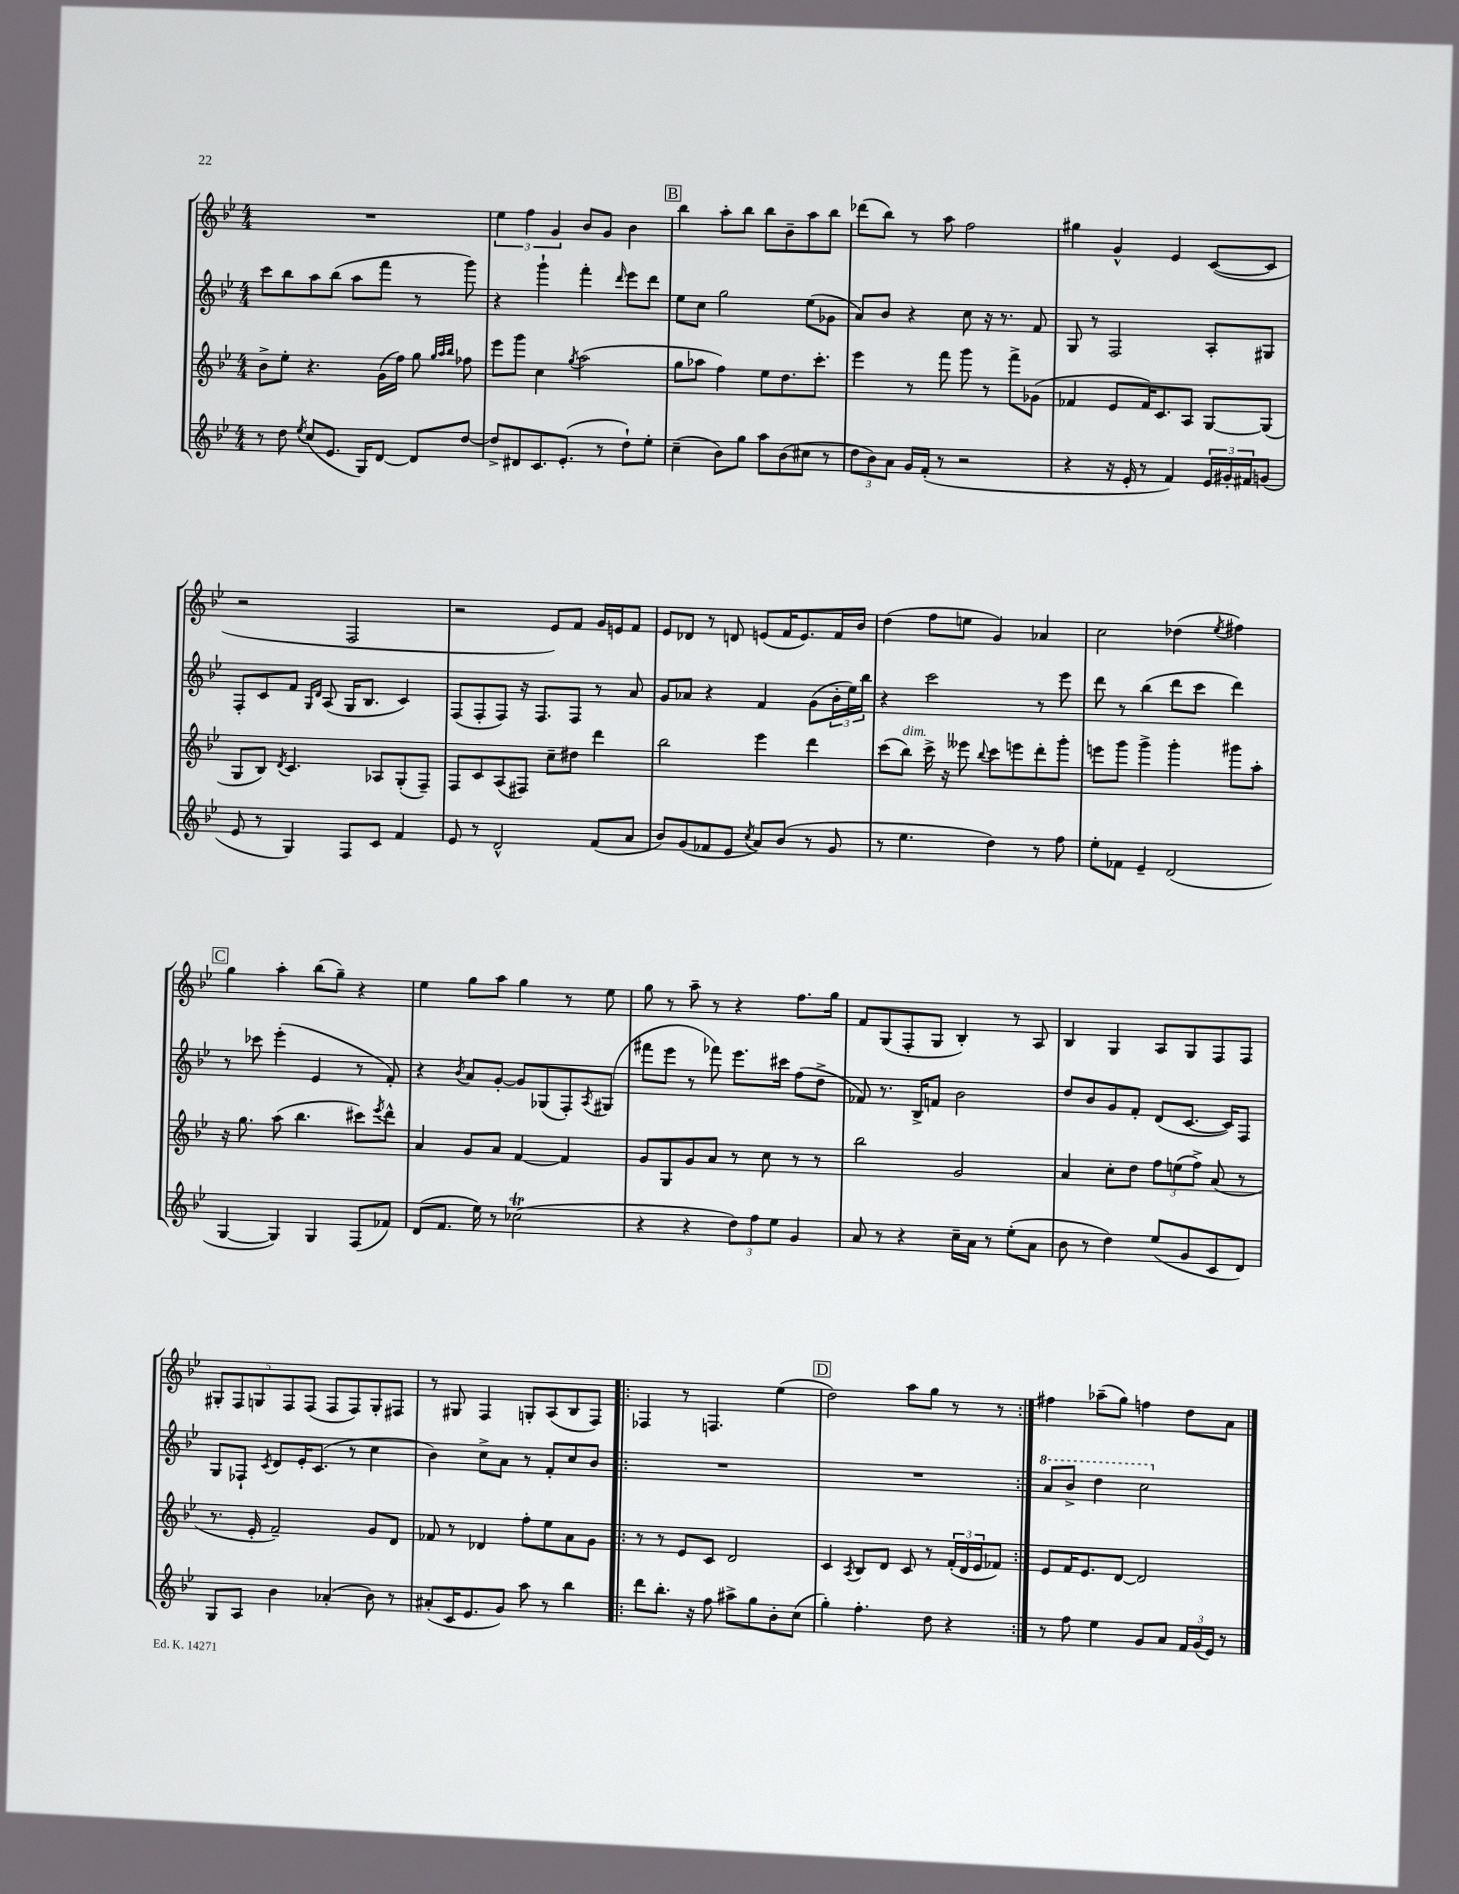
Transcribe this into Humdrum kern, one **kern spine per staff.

**kern	**kern	**kern	**kern
*staff4	*staff3	*staff2	*staff1
*clefG2	*clefG2	*clefG2	*clefG2
*k[b-e-]	*k[b-e-]	*k[b-e-]	*k[b-e-]
*M4/4	*M4/4	*M4/4	*M4/4
8r	8b-^\L	8ccc\L	1r
8dd\	8ee-'\J	8bb-\	.
8qee-/	.	.	.
(8cc/L	4.r	8aa\	.
8.e-/J	.	(8bb-\J	.
.	.	8aa\L	.
16G/LK)	.	.	.
[8d/J	(16g\LL	8fff\J	.
.	16ff\JJ)	.	.
8d/]L	8gg\	8r	.
.	32qqgg/LLL	.	.
.	32qqaa/	.	.
.	32qqbb-/JJJ	.	.
[8dd/J	8ff-\	8ggg\)	.
=	=	=	=
8dd^/]L	8eee-\L	4r	6ee-\
8d#/	8ggg\J	.	.
.	.	.	6ff\
8.c/	4cc\	4ggg`\	.
.	.	.	6g/
(8.e-'/J	.	.	.
.	8qgg/	.	.
.	(2aa\	4fff'\	8b-/L
8r	.	.	8g/J
.	.	16qqddd/	.
8dd`\L)	.	8eee-\L	4b-\
8ee-'\J	.	8ddd\J	.
=	=	=	=
(4cc~\	8gg\L	8ee-\L	4bb-\
.	8aa-\J	8cc\J	.
8b-\L)	4ff\)	2gg\	8aa'\L
8gg\J	.	.	8bb-\J
8aa\L	8ee-\L	.	8bb-\L
(8b-\	8.dd\	.	8b-~\
8cc#\J	.	(8ee-\L	8aa\
.	8.ccc'\J	.	.
8r	.	8g-\J	8bb-\J
=	=	=	=
12dd\L	4eee-\	8a/L)	(8ddd-\L
12b-\)	.	.	.
.	.	8b-/J	8bb-\J)
12a\J	.	.	.
16g/LL	8r	4r	8r
(16f'/JJ	.	.	.
8r	8fff\	.	8aa\
2r	8ggg\	8cc\	2ff\
.	8r	16r	.
.	.	8.r	.
.	8fff^\L	.	.
.	(8g-\J	8f/	.
=	=	=	=
4r	4f-/	8G/	4gg#\
.	.	8r	.
16r	8e-/L	2F/	4g^^/
16e-'/	.	.	.
8r	16f-/K)	.	.
.	8.c/	.	.
4f/)	.	.	4e-/
.	8A/J	.	.
24e-/LL	[8G/L	8A'/L	([8c/L
24g#'/	.	.	.
24f#/J	.	.	.
(8g/J	(8G/]J	8G#/J	8c/]J
=	=	=	=
8e-/	8G/L	8F'/L	2r
8r	8B-/J)	8c/	.
.	8qd/	.	.
4G/)	4.c/	8f/J	.
.	.	16qqG/LL	.
.	.	16qqd/JJ	.
.	.	(8A/	.
8F/L	.	16G/LK	2F/
.	.	8.B-/J	.
8c/J	8A-/L	.	.
4f/	(8G'/	4c/)	.
.	8F~/J)	.	.
=	=	=	=
8e-/	8F/L	(8F/L	2r
8r	8c/	8F'/	.
2d^^/	(8A/	8F/J)	.
.	8F#/J)	16r	.
.	.	8.F/L	.
.	8cc~\L	.	8e-/L)
.	8dd#\J	8F/J	8f/J
(8f/L	4ddd\	8r	16g/LL
.	.	.	16e/J
8a/J	.	8a/	8f/J
=	=	=	=
8b-/L)	2bb-\	8g/L	8e-/L
(8g/	.	8a-/J	8d-/J
8f-/	.	4r	8r
8e-/J	.	.	8d/
8qcc/	.	.	.
8a/L)	4eee-\	4f/	(8e/L
(8b-/J	.	.	16f/K
.	.	.	8.e/)
8r	4ddd\	(8g\L	.
8g/	.	24b-'\L	16f/L
.	.	24ee-\)	.
.	.	.	16b-/JJ
.	.	24bb-\JJ	.
=	=	=	=
8r	(8ccc\L	4r	(4dd\
4.ee-\	8bb-\J)	.	.
.	16ccc^\	2ccc\	8ff\L
.	16r	.	.
.	8eee--\	.	8ee\J
.	8qqbb-/	.	.
4dd\)	8ccc\L	.	4g/)
.	8eee\	.	.
8r	8ddd'\	8r	4a-/
8ff\	8ggg'\J	8eee-\	.
=	=	=	=
8ee-'\L	8eee\L	8ddd\	2cc\
8f-\J	8ggg\J	8r	.
4e-~/	4ggg^\	(4bb-\	.
(2d/	4ggg'\	8ddd\L	(4dd-\
.	.	8ccc\J	.
.	.	.	8qee-/
.	8ggg#\L	4ddd\)	4ff#\)
.	8aa'\J	.	.
=	=	=	=
[4G/	16r	8r	4gg\
.	8.gg\	.	.
.	.	8ccc-\	.
4G/])	(8aa\	(4eee-'\	4aa'\
.	4.bb-\	.	.
4G/	.	4e-/	(8bb-\L
.	.	.	8gg~\J)
(8F/L	8ccc#\L)	8r	4r
.	8qeee-/	.	.
8f-/J)	8ddd^^\J	8f'/)	.
=	=	=	=
(8d/L	4a/	4r	4ee-\
8.f/J	.	.	.
.	.	8qb-/	.
.	8g/L	8a/L	8gg\L
16ee-\)	.	.	.
8r	8a/J	[8g'/J	8aa\J
(2cc-\	[4f/	8g/]L	4gg\
.	.	(8G-/	.
.	4f/]	8F'/)	8r
.	.	8qA/	.
.	.	(8G#/J	8ee-\
=	=	=	=
4r	8g/L	8fff#\L	8gg\
.	8G/	8eee-\J	8r
4r	8g/	8r	8aa~\
.	8a/J	8fff-\)	8r
12dd\L)	8r	8.eee-\L	4r
12ff\	.	.	.
.	8cc\	.	.
12ee-\J	.	.	.
.	.	16ccc#\Jk	.
4g/	8r	(8ff\L	8.ff\L
.	8r	8dd^\J	.
.	.	.	16gg\Jk
=	=	=	=
8a/	2bb-\	8f-/)	8f/L
8r	.	8.r	(8G/
4r	.	.	8F'/
.	.	16B-^/LK	.
.	.	8f/J	8G/J
16cc~\LL	2g/	2b-\	4B-'/)
16a\JJ	.	.	.
8r	.	.	.
(8ee-'\L	.	.	8r
8a\J	.	.	8A/
=	=	=	=
8b-\	4a/	8dd/L	4B-/
8r	.	8b-/	.
4dd\)	8cc'\L	8g/	4G/
.	8dd\J	8f'/J	.
(8ee-/L	12ff\L	(8d/L	8A/L
.	(12ee\	.	.
8g/	.	[8.c/J	8G/
.	12ff^\J)	.	.
8c/	(8a/	.	8F/
.	.	16c/]LK)	.
8d/J)	8r	8F/J	8F/J
=	=	=	=
8G/L	8.r	8G/L	10G#'/L
.	.	.	10F/
8A/J	.	8F-`/J	.
.	16e-'/	.	.
.	.	.	10G/
.	.	8qc/	.
4b-\	2f~/)	8d/L	.
.	.	.	10F/
.	.	16e-'/K	.
.	.	.	(10F/J
.	.	(8.c/J	.
(4a-'/	.	.	8F/L
.	.	8r	8F/)
8b-\)	8g/L	4cc\	8G'/
8r	8d/J	.	8F#/J
=	=	=	=
(8a#'/L	8f-/	4b-\)	8r
16c/K	8r	.	8G#/
8.e-/	.	.	.
.	4d-/	8cc^\L	4F/
8g/J)	.	8a\J	.
8aa\	8ff'\L	8r	8G'/L
8r	8ee-\	8f'/L	(8A/
4bb-\	8a\	8cc/	8B-/
.	8g\J	8b-/J	8F/J)
=!|:	=!|:	=!|:	=!|:
8ddd\L	8r	1r	4F-/
8.bb-'\J	8r	.	.
.	8e-/L	.	8r
16r	.	.	.
8ff\	8c/J	.	4.F/
8aa#^\L	2d/	.	.
8gg\	.	.	.
8b-'\	.	.	(4ee-\
(8cc\J	.	.	.
=	=	=	=
4gg'\)	4c/	1r	2dd\)
.	8qA/	.	.
4.ff'\	8B-/L	.	.
.	8d/J	.	.
.	8c/	.	8aa\L
8dd\	8r	.	8gg\J
4r	(24f'/LL	.	8r
.	24d/	.	.
.	24e-/J	.	.
.	8f-/J)	.	8r
=:|!	=:|!	=:|!	=:|!
8r	8e-/L	8aa/L	4ff#\
8ff\	16f/K	8bb-^/J	.
.	8.e-/	.	.
4ee-\	.	4ddd\	(8aa-~\L
.	[8d/J	.	8gg\J)
8g/L	2d/]	2ccc\	4ff\
8a/J	.	.	.
24f/LL	.	.	8dd\L
(24g/	.	.	.
24e-/JJ)	.	.	.
8r	.	.	8a\J
==	==	==	==
*-	*-	*-	*-
